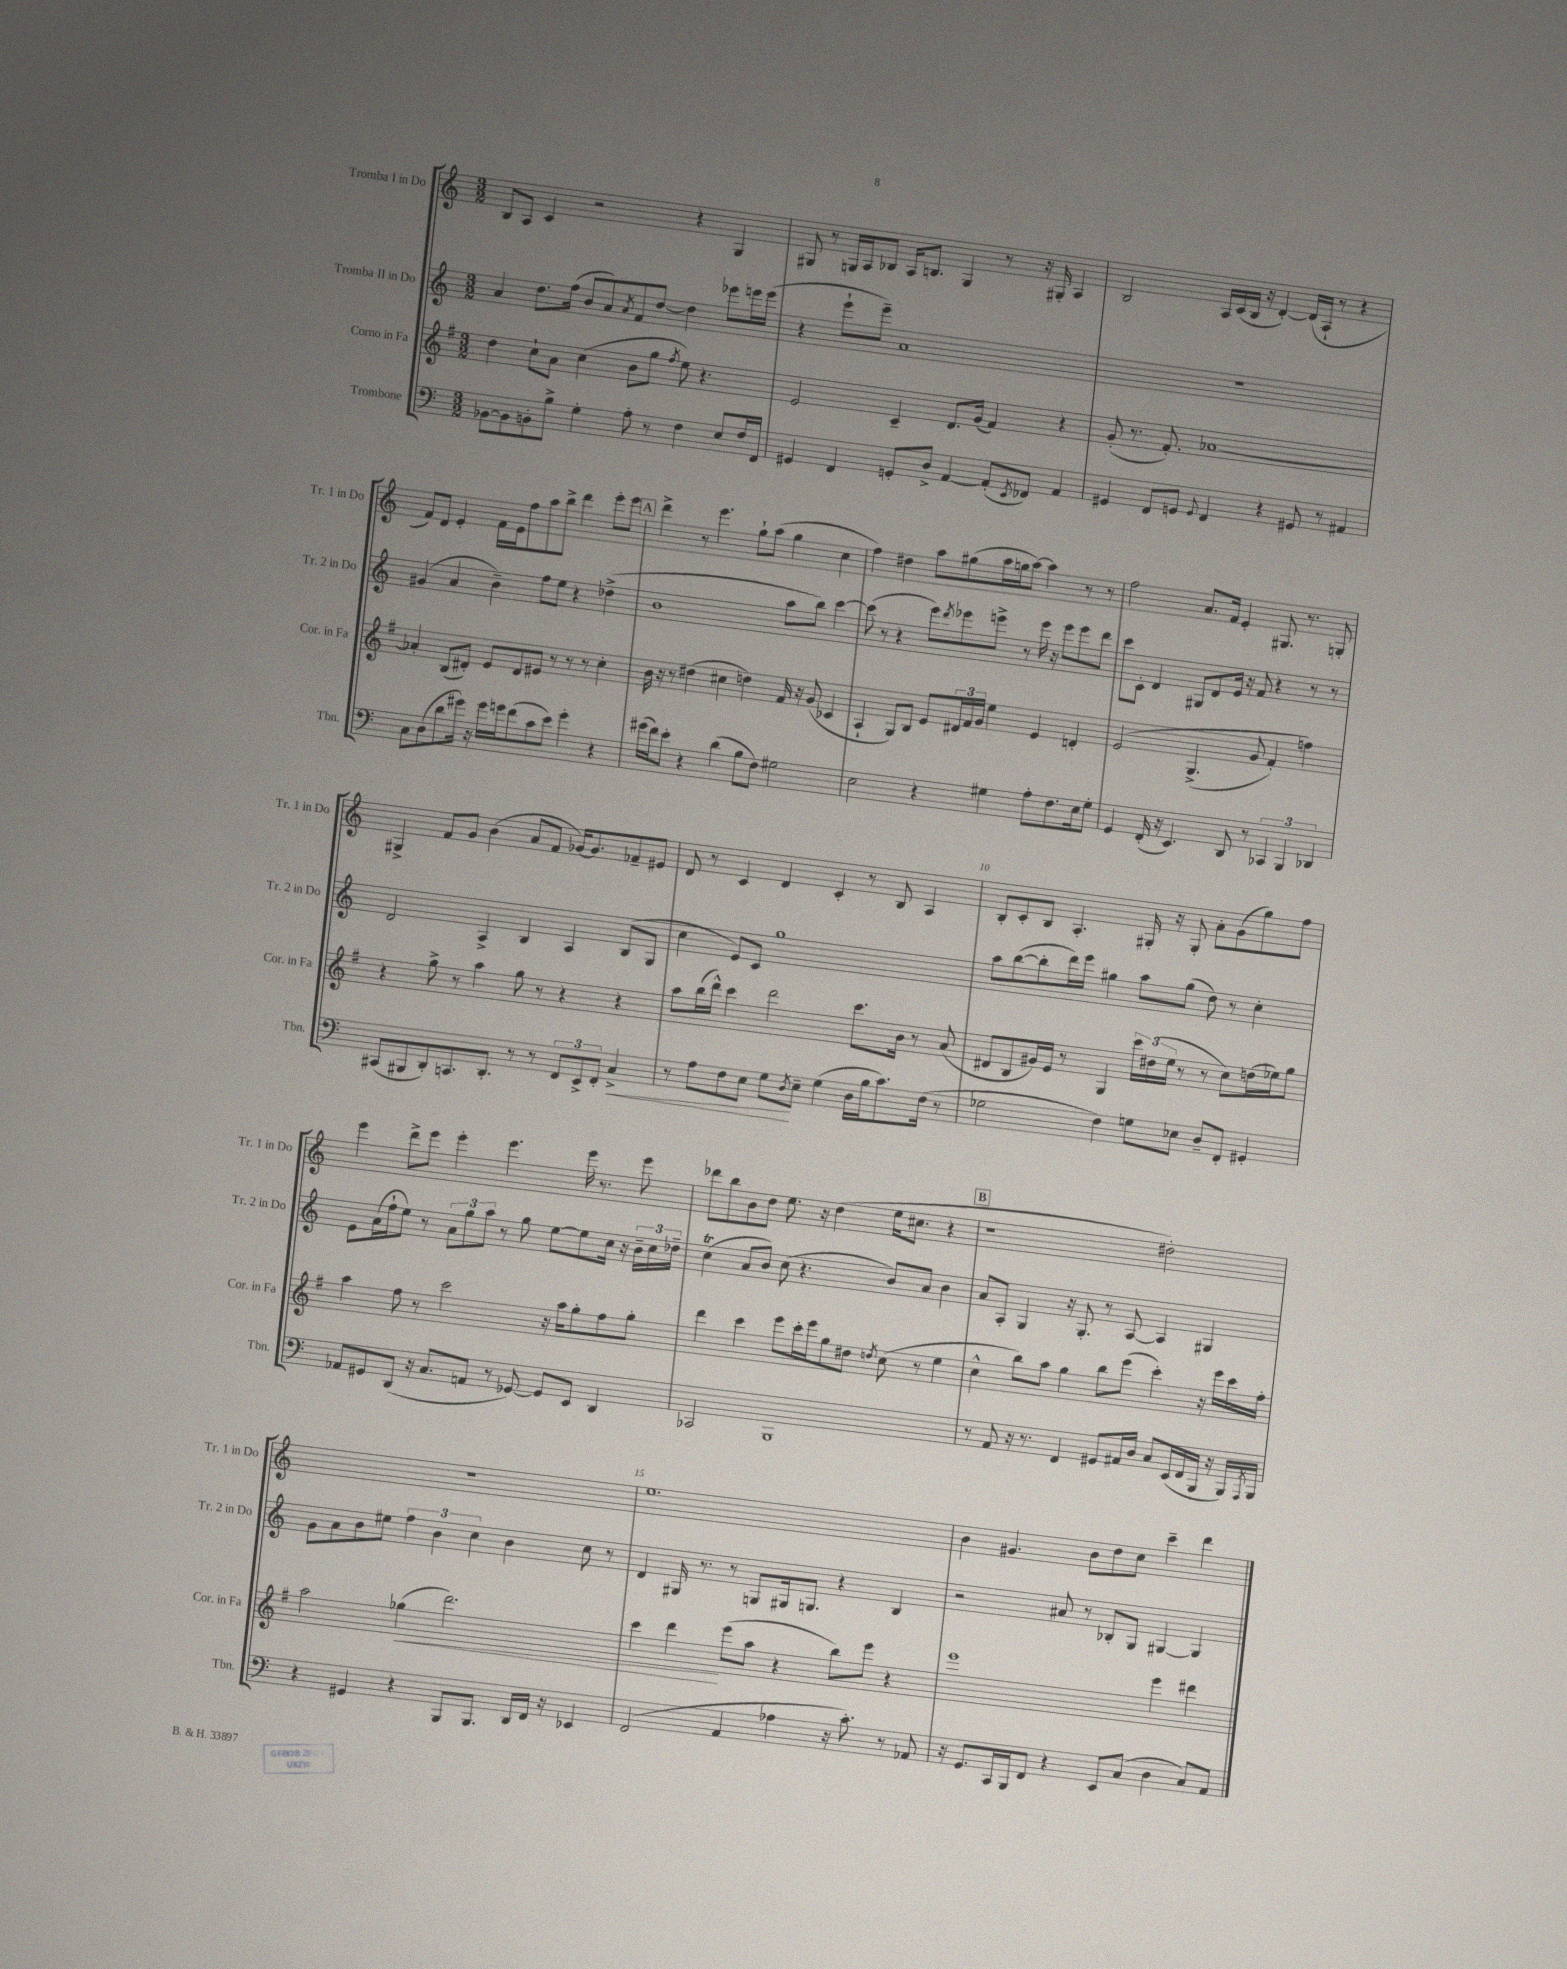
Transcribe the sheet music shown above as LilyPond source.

<<
\new StaffGroup <<
\new Staff = "s0" \with { instrumentName = "Tromba I in Do" shortInstrumentName = "Tr. 1 in Do" } {
    \clef treble \key c \major \numericTimeSignature \time 3/2
    b8 a8 c'4 r2 r4 g4 |
    gis8 r8 g16 a16 bes8 a16 b8. g4 r8 r16 gis16-. a4 |
    b2 a16 c'16( b16 r16 d'4~-.) d'16( a16-! r8 r4 |
    f'8) d'8 e'4-. f'16 e'16 f''8 a''8 b''8-> d'''4 e'''8-. e'''8 |
    \mark \markup { \box "A" } d'''4-> r8 e'''4. g''8-! a''8( g''4 c''4 |
    f''4) dis''4 a''8 gis''8( a''16 g''16 a''8~) a''4 r8 r8 |
    f''2 a'8. f'16 e'4-. gis8. r8. g8-. |
    gis4-> f'8 g'8 b'4( a'8 f'8 ges'16~) ges'8. fes'8-- eis'8 |
    d'8 r8 c'4 d'4 c'4-. r8 b8 a4 |
    b8-. c'8-. b8 a4.-. gis16-. r16 gis8-. a'8-. g'8( g''8) f''8 |
    e'''4 d'''8-> e'''8 e'''4-. e'''4. e'''16 r8. e'''8 |
    des'''8 b''8 b'8 d''8 e''8. r16 d''4( e''16 cis''8. r4 |
    \mark \markup { \box "B" } r1 dis''2-.) |
    R1. |
    e''1. |
    b'4 gis'4. b'8 d''8 c''8 c'''4-- d'''4 \bar "|." |
}
\new Staff = "s1" \with { instrumentName = "Tromba II in Do" shortInstrumentName = "Tr. 2 in Do" } {
    \clef treble \key c \major \numericTimeSignature \time 3/2
    a'4 d''8. f''16( b'8 a'8) \acciaccatura { a'8 } f'8 d''8~ d''4 ees'''8 e'''16 e'''16( |
    r4 e'''8-! e'''8--) a'1 |
    R1. |
    gis'4( a'4 b'4--) f''8 e''8 r4 des''4->( |
    \mark \markup { \box "A" } b'1 a''8 b''8) c'''4~ |
    c'''8( r8 r4 e'''8) \acciaccatura { d'''8 } ees'''8 e'''8-> r8 e'''16 r16 e'''8 e'''8 d'''8 |
    c'''8 c'8-. d'4 gis8 d'8 e'16 r16 f'8 r4 r8 r8 |
    d'2 a4-> b4 a4 b8( g8 |
    c''4 e'8) c'8 g''1 |
    a''8 b''8~( b''8-. d'''16) e'''16 gis''4 a''8 gis''8( d''8) r8 c''4-. |
    e'8 a'16( f''16-! e''8) r8 \tuplet 3/2 { a'8 g''8 a''8 } r8 g''8 e''8~ e''8 c''16 r16 \tuplet 3/2 { b'16-- c''16 des''16-- } |
    c''4\trill( a'8 b'8) c''8( r4. b'8) a'8 b'4 |
    \mark \markup { \box "B" } a'8 a8-. g4 r16 g8.-. r8 a8~ a4 gis4 |
    g'8 a'8 b'8 eis''8 \tuplet 3/2 { f''4 b'4 c''4 } b'4 c''8 r8 |
    d'4 gis16 r8. r8 g8 gis16 g8. r4 b4 |
    r2 ais'8 r8 bes8-. g8 gis4~ gis4 \bar "|." |
}
\new Staff = "s2" \with { instrumentName = "Corno in Fa" shortInstrumentName = "Cor. in Fa" } {
    \clef treble \key g \major \numericTimeSignature \time 3/2
    d''4 c''8-! a'8 c''4( b'8 g''8 \acciaccatura { fis''8 } e''8) r4. |
    e'2 c'4-- d'8. g'16( fis'4) r4 |
    g'8-.( r8. fis'8.-.) aes'1~ |
    aes'4-. b8( dis'8-.) e'8 dis'8 eis'8 r8 r8 r8 c''4-. |
    \mark \markup { \box "A" } b'16 r16 r8 dis''4( cis''4 d''4) fis'16 r16 g'8( ces'4 |
    a4-! g8) b8 e'8 \tuplet 3/2 { dis'16 fis'16 g'16 } e''4 e'4 d'4-. |
    e'2\( g4.->( g'8 fis'4-.) f''4\) |
    r4 g''8-> r8 a''4 g''8 r8 r4 r4 |
    a''8 b''16( d'''16-^) c'''4 d'''2 c'''8. b'16 r8 a'8( |
    dis'8 b8 gis'16) e'16 r8 g4 \tuplet 3/2 { c'''16 dis''16( e''16 } r8 r8 c''8) d''16( ees''16) g''8 |
    a''4 fis''8 r8 c'''2 r16 a''16 g''8-. fis''8 g''8-. |
    d'''4 c'''4 e'''8 c'''16-. e'''16 g''8 dis''8 \acciaccatura { d''8 } c''8( r8 e''4 |
    \mark \markup { \box "B" } c''4-^ b''8) a''8 g''4 b''8 e'''8( c'''4-.) r16 e'''16 c'''16 fis''16-. |
    a''2 ges''4\<( d'''2.) |
    c'''4 d'''4\! e'''8( a''8 r4 b''8) e'''8 r4 |
    e'''1 e'''4 dis'''4 \bar "|." |
}
\new Staff = "s3" \with { instrumentName = "Trombone" shortInstrumentName = "Tbn." } {
    \clef bass \key c \major \numericTimeSignature \time 3/2
    bes,8~ bes,8 b,8-. b8-> g4-. a8-. r8 f4 e8 f16 f,16 |
    gis,4 f,4 g,8-. d8-> a,4~ a,8-.( \acciaccatura { e,8 } fes,8) a,4 |
    gis,4 f,8 g,8 \appoggiatura { g,8 } f,4 r4 gis,8 r8 ais,4 |
    c8 d8( d'8 gis'16) r16 gis'16 g'16 f'8( c'8 e'8) g'4-. r4 |
    \mark \markup { \box "A" } gis'16( f'16) e'8-. r4 d'4( b8 f8) gis2 |
    e2 r4 gis4 a8-. f8. e16 gis8-. |
    g,4 f,16-.( r16 e,4.) d,8 r8 \tuplet 3/2 { ces,4 b,,4 des,4 } |
    cis,8( bis,,8 d,8-.) c,8. d,8.-. r8 r8 \tuplet 3/2 { f,8 e,8-> f,8-. } c4->\< |
    r8 a8 f8 e8 g8\! \acciaccatura { d8 } e8-- g4( d16 b16 c'8.) f16( r8 |
    ges2 f4) g8 ees8 d8-- f,8-. gis,4-. |
    aes,8 gis,8 d,8( r16 c8. a,8 r8 ges,8~) ges,8 e,8 d,4 |
    ces,2 b,,1 |
    \mark \markup { \box "B" } r8 a,8 r16 r8. f,4 gis,8 ais,16 d16 c8 e,16( f,16 b,,16 r16 b,,16) \acciaccatura { a,,8 } b,,16 |
    r4 gis,4 r4 b,,8 b,,8. d,16 f,16 r16 ees,4 |
    f,2( a,4 aes4 r16 c'8.-.) r8 aes,8 |
    r16 g,8. c,16 b,,16 f,8 r4 e,8 c8( d4 c8) a,8 \bar "|." |
}
>>
>>
\layout { \context { \Score \override BarNumber.break-visibility = ##(#f #t #t) barNumberVisibility = #(every-nth-bar-number-visible 5) } }
